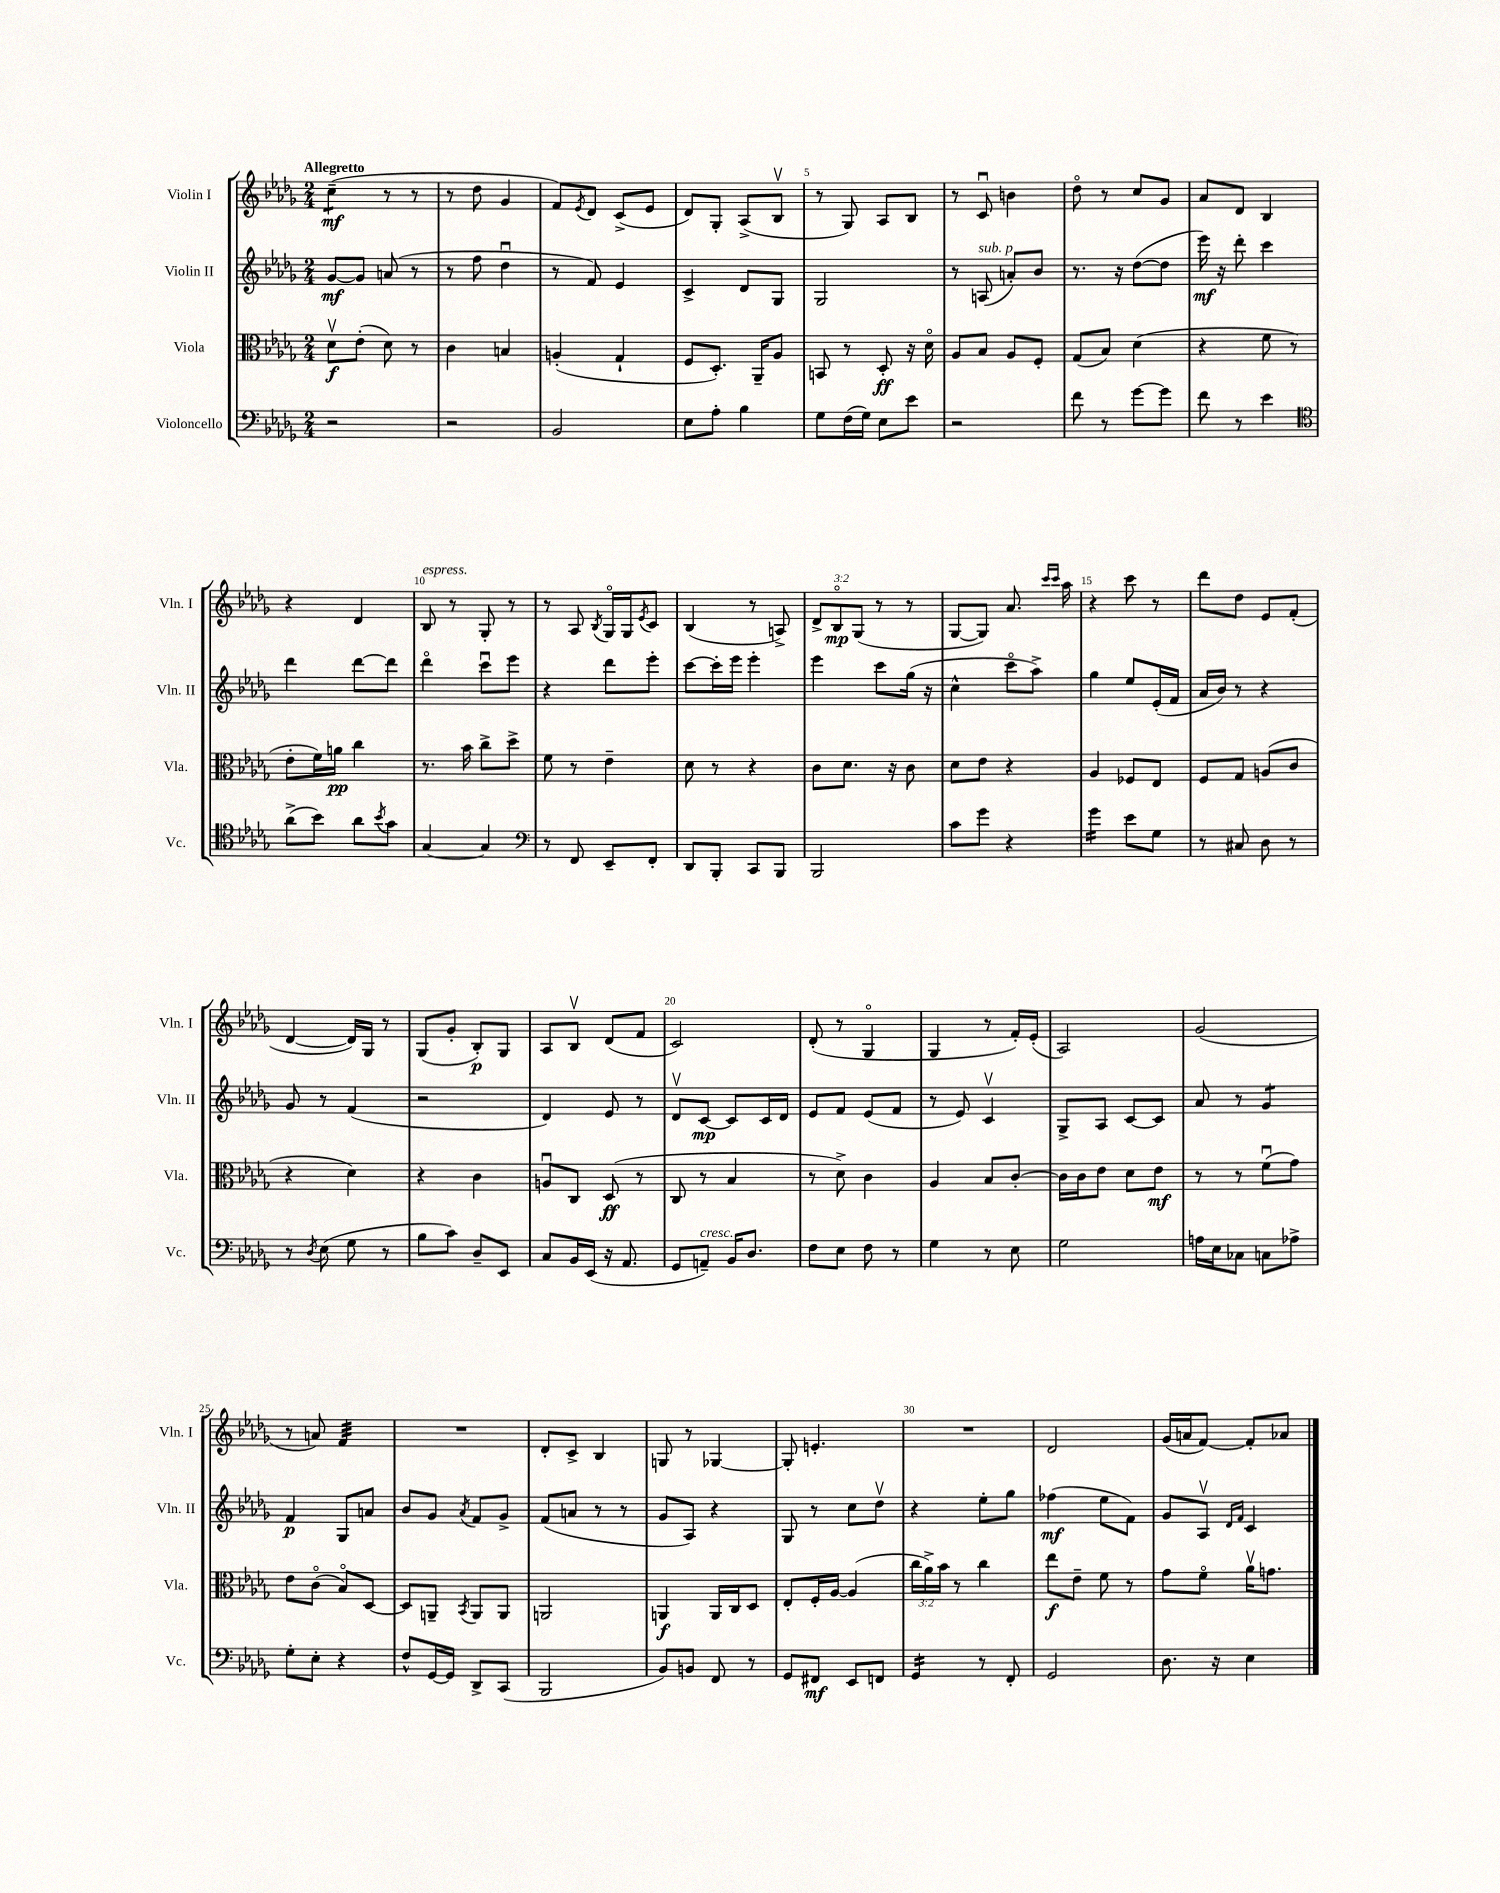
<<
\new StaffGroup <<
\new Staff = "s0" \with { instrumentName = "Violin I" shortInstrumentName = "Vln. I" } {
    \clef treble \key des \major \numericTimeSignature \time 2/4 \override Staff.TupletNumber.text = #tuplet-number::calc-fraction-text \tempo "Allegretto"
    c''4:8--\mf( r8 r8 |
    r8 des''8 ges'4 |
    f'8) \acciaccatura { ees'8 } des'8 c'8->( ees'8 |
    des'8) ges8-. aes8->( bes8\upbow |
    r8 ges8) aes8 bes8 |
    r8 c'8\downbow b'4 |
    des''8\flageolet r8 c''8 ges'8 |
    aes'8 des'8 bes4 |
    r4 des'4 |
    bes8^\markup { \italic "espress." } r8 ges8-. r8 |
    r8 aes8 \acciaccatura { bes8 } ges16\flageolet ges16 \acciaccatura { ees'8 } c'8 |
    bes4( r8 a8->) |
    \tuplet 3/2 { des'8-> bes8\flageolet\mp ges8( } r8 r8 |
    ges8~ ges8) aes'8. \grace { c'''16 c'''16 } aes''16 |
    r4 c'''8 r8 |
    des'''8 des''8 ees'8 f'8-.( |
    des'4~ des'16) ges16 r8 |
    ges8( ges'8-. bes8-.\p) ges8 |
    aes8 bes8\upbow des'8( f'8 |
    c'2) |
    des'8-.( r8 ges4\flageolet |
    ges4 r8 f'16-.) ees'16-.( |
    aes2) |
    ges'2( |
    r8 a'8) f'4:32 |
    R2 |
    des'8-. c'8-> bes4 |
    g8 r8 ges4~ |
    ges8-. e'4.-. |
    R2 |
    des'2 |
    ges'16( a'16 f'8~) f'8-. aes'8 \bar "|." |
}
\new Staff = "s1" \with { instrumentName = "Violin II" shortInstrumentName = "Vln. II" } {
    \clef treble \key des \major \numericTimeSignature \time 2/4
    ges'8~\mf ges'8 a'8( r8 |
    r8 f''8 des''4\downbow |
    r8 f'8) ees'4 |
    c'4-> des'8 ges8 |
    ges2 |
    r8 a8^\markup { \italic "sub. p" }( a'8-.) bes'8 |
    r8. r16 des''8~( des''8 |
    ees'''16\mf) r16 des'''8-. c'''4 |
    des'''4 des'''8~ des'''8 |
    des'''4\flageolet c'''8\downbow ees'''8 |
    r4 des'''8 ees'''8-. |
    c'''8~ c'''16-. ees'''16 ees'''4-. |
    ees'''4 c'''8 ges''16( r16 |
    c''4-^ c'''8\flageolet aes''8->) |
    ges''4 ees''8 ees'16-.( f'16 |
    aes'16 bes'16) r8 r4 |
    ges'8 r8 f'4( |
    r2 |
    des'4) ees'8 r8 |
    des'8\upbow c'8~\mp c'8 c'16 des'16 |
    ees'8 f'8 ees'8( f'8 |
    r8 ees'8) c'4\upbow |
    ges8-> aes8 c'8~ c'8 |
    aes'8 r8 ges'4:8 |
    f'4\p ges8 a'8 |
    bes'8 ges'8 \acciaccatura { aes'8 } f'8 ges'8-> |
    f'8( a'8 r8 r8 |
    ges'8 aes8) r4 |
    ges8 r8 c''8 des''8\upbow |
    r4 ees''8-. ges''8 |
    fes''4\mf( ees''8 f'8) |
    ges'8 aes8\upbow \grace { des'16 f'16 } c'4 \bar "|." |
}
\new Staff = "s2" \with { instrumentName = "Viola" shortInstrumentName = "Vla." } {
    \clef alto \key des \major \numericTimeSignature \time 2/4 \override Staff.TupletNumber.text = #tuplet-number::calc-fraction-text
    des'8\upbow\f ees'8-.( des'8) r8 |
    c'4 b4 |
    a4-.( ges4-! |
    f8 des8.-.) aes,16-- aes8 |
    b,8 r8 des8-.\ff r16 des'16\flageolet |
    aes8 bes8 aes8 f8-. |
    ges8( bes8) des'4( |
    r4 f'8 r8 |
    ees'8-. f'16) a'16\pp c''4 |
    r8. bes'16 c''8-> des''8-> |
    f'8 r8 ees'4-- |
    des'8 r8 r4 |
    c'8 des'8. r16 c'8 |
    des'8 ees'8 r4 |
    aes4 fes8 ees8 |
    f8 ges8 a8( c'8 |
    r4 des'4) |
    r4 c'4 |
    a8\downbow c8 des8\ff( r8 |
    c8 r8 bes4 |
    r8 des'8->) c'4 |
    aes4 bes8 c'8~-. |
    c'16 c'16 ees'8 des'8 ees'8\mf |
    r8 r8 f'8\downbow( ges'8) |
    ees'8 c'8\flageolet( bes8\flageolet) des8~ |
    des8 a,8-- \acciaccatura { bes,8 } a,8 a,8 |
    a,2 |
    a,4\f a,16 c16 des8 |
    ees8-. f16-. aes16~ aes4( |
    \tuplet 3/2 { c''16 aes'16->) bes'16 } r8 c''4 |
    ees''8\f ees'8-- f'8 r8 |
    ges'8 f'8\flageolet aes'16\upbow g'8. \bar "|." |
}
\new Staff = "s3" \with { instrumentName = "Violoncello" shortInstrumentName = "Vc." } {
    \clef bass \key des \major \numericTimeSignature \time 2/4
    r2 |
    r2 |
    bes,2 |
    ees8 aes8-. bes4 |
    ges8 f16( ges16) ees8 ees'8 |
    r2 |
    f'8 r8 ges'8~ ges'8 |
    f'8 r8 ees'4 |
    \clef tenor aes'8->( bes'8) aes'8 \acciaccatura { bes'8 } ges'8 |
    ges4~ ges4 |
    \clef bass r8 f,8 ees,8-- f,8-. |
    des,8 bes,,8-. c,8 bes,,8 |
    bes,,2 |
    c'8 ges'8 r4 |
    ges'4:16 ees'8 ges8 |
    r8 cis8 des8 r8 |
    r8 \acciaccatura { des8 } ees8( ges8 r8 |
    bes8 c'8) des8-- ees,8 |
    c8 bes,16 ees,16( r16 aes,8. |
    ges,8 a,8--^\markup { \italic "cresc." }) bes,16 des8. |
    f8 ees8 f8 r8 |
    ges4 r8 ees8 |
    ges2 |
    a16 ees16 ces8 c8 aes8-> |
    ges8-. ees8-. r4 |
    f8-^ ges,16~ ges,16 des,8-> c,8( |
    bes,,2 |
    bes,8) b,8 f,8 r8 |
    ges,8 fis,8\mf ees,8 f,8 |
    ges,4:16 r8 f,8-. |
    ges,2 |
    des8. r16 ees4 \bar "|." |
}
>>
>>
\layout { \context { \Score \override BarNumber.break-visibility = ##(#f #t #t) barNumberVisibility = #(every-nth-bar-number-visible 5) } }
